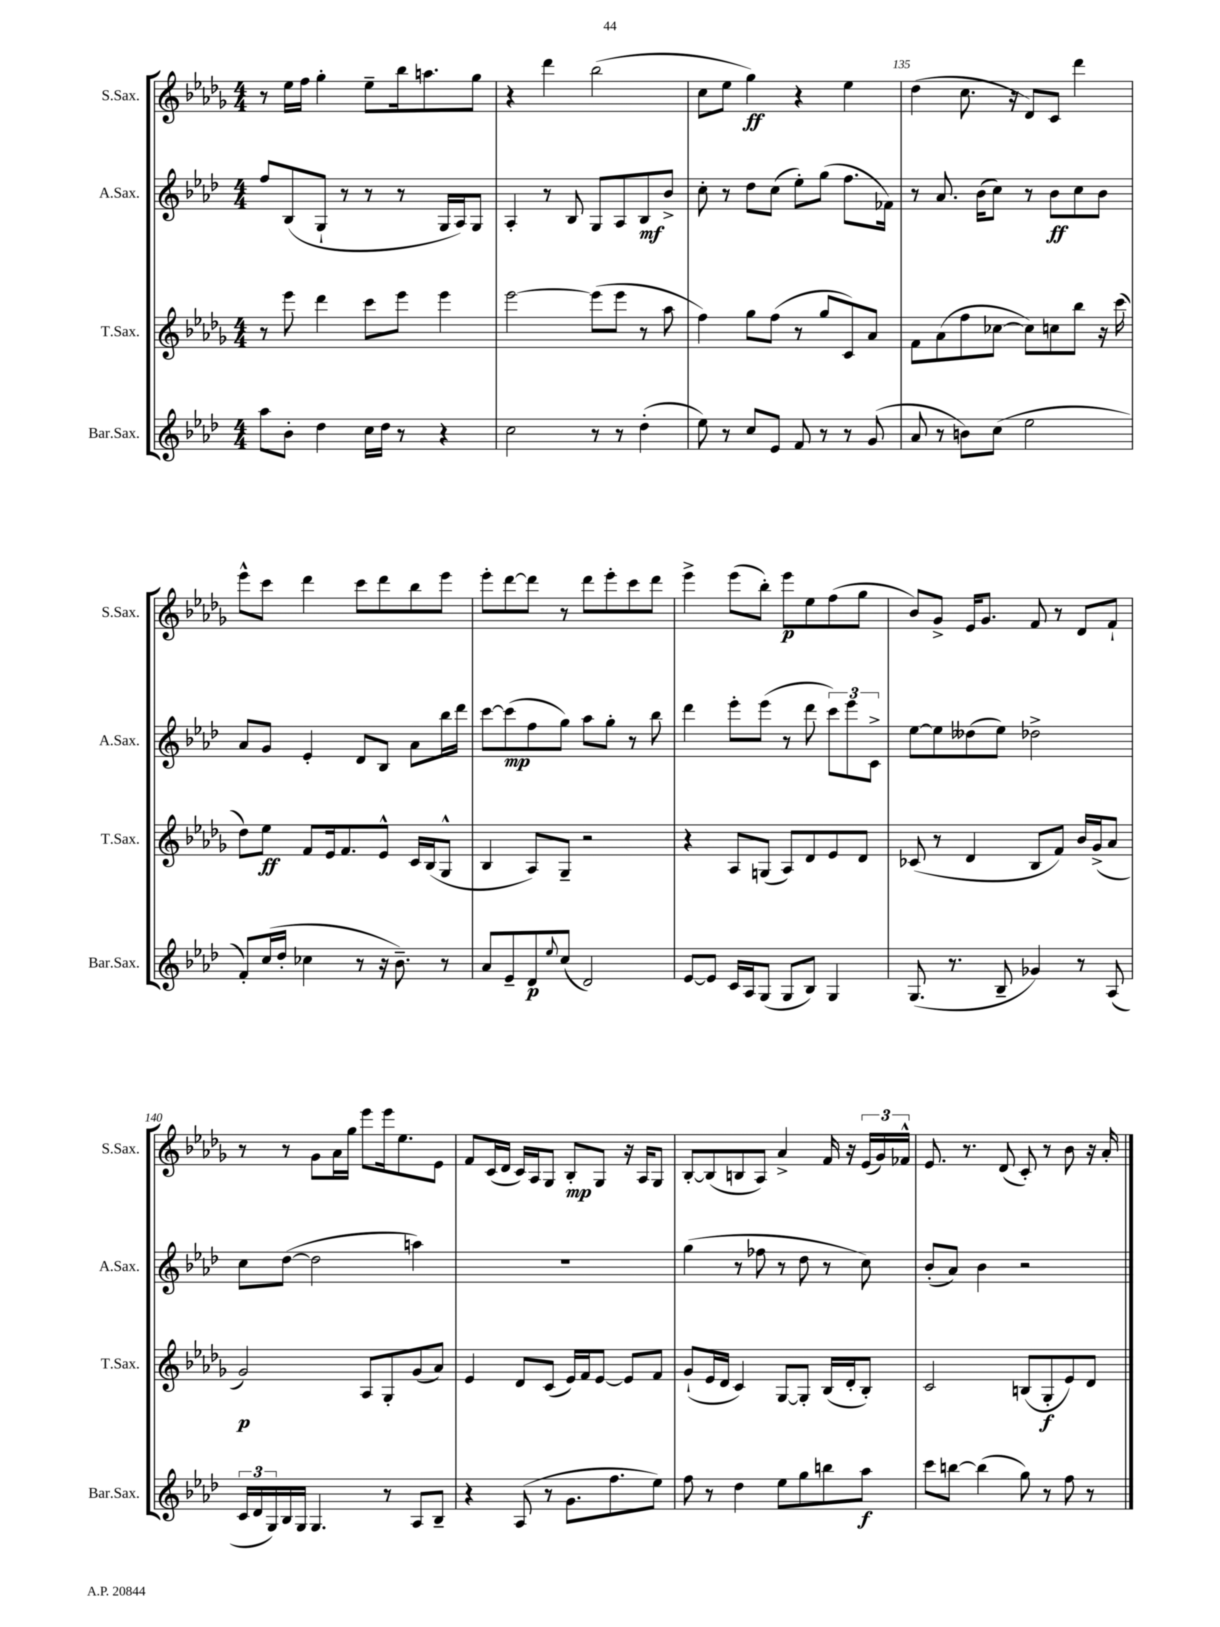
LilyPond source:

<<
\new StaffGroup <<
\new Staff = "s0" \with { instrumentName = "S.Sax." shortInstrumentName = "S.Sax." } {
    \clef treble \key des \major \numericTimeSignature \time 4/4
    r8 ees''16 f''16 ges''4-. ees''8-- bes''16 a''8. ges''8 |
    r4 des'''4 bes''2( |
    c''8 ees''8 ges''4\ff) r4 ees''4 |
    des''4( c''8. r16 des'8) c'8 des'''4 |
    ees'''8-^ c'''8 des'''4 c'''8 des'''8 bes''8 ees'''8 |
    ees'''8-. des'''8~ des'''8 r8 des'''8 ees'''8-. c'''8 des'''8 |
    ees'''4-> ees'''8( bes''8-.) ees'''8\p ees''8 f''8( ges''8 |
    bes'8) ges'8-> ees'16 ges'8. f'8 r8 des'8 f'8-! |
    r8 r8 ges'8 aes'16 ges''16 ees'''8 ees'''16 ees''8. ees'8 |
    f'8 c'16( des'16 c'16) aes16 ges8 bes8-.\mp ges8 r16 aes16 ges8 |
    bes8~-. bes8( b8 aes8) aes'4-> f'16 r16 \tuplet 3/2 { ees'16( ges'16) fes'16-^ } |
    ees'8. r8. des'8( c'8-.) r8 bes'8 r16 aes'16-. \bar "|." |
}
\new Staff = "s1" \with { instrumentName = "A.Sax." shortInstrumentName = "A.Sax." } {
    \clef treble \key aes \major \numericTimeSignature \time 4/4
    f''8 bes8( g8-! r8 r8 r8 g16 aes16) g8 |
    aes4-. r8 bes8 g8 aes8 bes8\mf bes'8-> |
    c''8-. r8 des''8 c''8( ees''8-.) g''8( f''8. fes'16) |
    r8 aes'8. bes'16( c''8) r8 bes'8\ff c''8 bes'8 |
    aes'8 g'8 ees'4-. des'8 bes8 aes'8 bes''16 des'''16 |
    c'''8~ c'''8\mp( f''8 g''8) aes''8 g''8-. r8 bes''8 |
    des'''4 ees'''8-. ees'''8( r8 des'''8 \tuplet 3/2 { c'''8) ees'''8 c'8-> } |
    ees''8~ ees''8 deses''8( ees''8) des''2-> |
    c''8 des''8~( des''2 a''4) |
    R1 |
    g''4( r8 fes''8 r8 des''8 r8 c''8) |
    bes'8-.( aes'8) bes'4 r2 \bar "|." |
}
\new Staff = "s2" \with { instrumentName = "T.Sax." shortInstrumentName = "T.Sax." } {
    \clef treble \key des \major \numericTimeSignature \time 4/4
    r8 ees'''8 des'''4 c'''8 ees'''8 ees'''4 |
    ees'''2~ ees'''8( ees'''8 r8 aes''8 |
    f''4) ges''8 f''8( r8 ges''8 c'8) aes'8 |
    f'8 aes'8( f''8 ces''8~ ces''8) c''8 bes''8 r16 c'''16( |
    des''8) ees''8\ff f'8 ees'16 f'8. ees'8-^ c'16 bes16( ges8-^ |
    bes4 aes8) ges8-- r2 |
    r4 aes8 g8( aes8) des'8 ees'8 des'8 |
    ces'8( r8 des'4 bes8 f'8) bes'16 ges'16->( aes'8 |
    ges'2\p) aes8 ges8-. ges'8( aes'8) |
    ees'4 des'8 c'8( ees'16) f'16 ees'8~ ees'8 f'8 |
    ges'8-!( ees'16 des'16 c'4) ges8~ ges8-. bes16( des'16-. bes8-.) |
    c'2 b8( ges8-.\f ees'8) des'8 \bar "|." |
}
\new Staff = "s3" \with { instrumentName = "Bar.Sax." shortInstrumentName = "Bar.Sax." } {
    \clef treble \key aes \major \numericTimeSignature \time 4/4
    aes''8 bes'8-. des''4 c''16 des''16 r8 r4 |
    c''2 r8 r8 des''4-.( |
    ees''8) r8 c''8 ees'8 f'8 r8 r8 g'8( |
    aes'8 r8 b'8) c''8( ees''2 |
    f'8-.) c''16( des''16-. ces''4 r8 r16 bes'8.--) r8 |
    aes'8 ees'8-- des'8\p \appoggiatura { ees''8 } c''8( des'2) |
    ees'8~ ees'8 c'16 aes16 g8( g8 bes8) g4 |
    g8.( r8. bes8-- ges'4) r8 aes8( |
    \tuplet 3/2 { c'16 des'16 g16) } bes16 g16 g4. r8 aes8 bes8-- |
    r4 aes8( r8 g'8. f''8. ees''8) |
    f''8 r8 des''4 ees''8 g''8 b''8 aes''8\f |
    c'''8 b''8~ b''4( g''8) r8 f''8 r8 \bar "|." |
}
>>
>>
\layout { \context { \Score currentBarNumber = #132 \override BarNumber.break-visibility = ##(#f #t #t) barNumberVisibility = #(every-nth-bar-number-visible 5) } }
